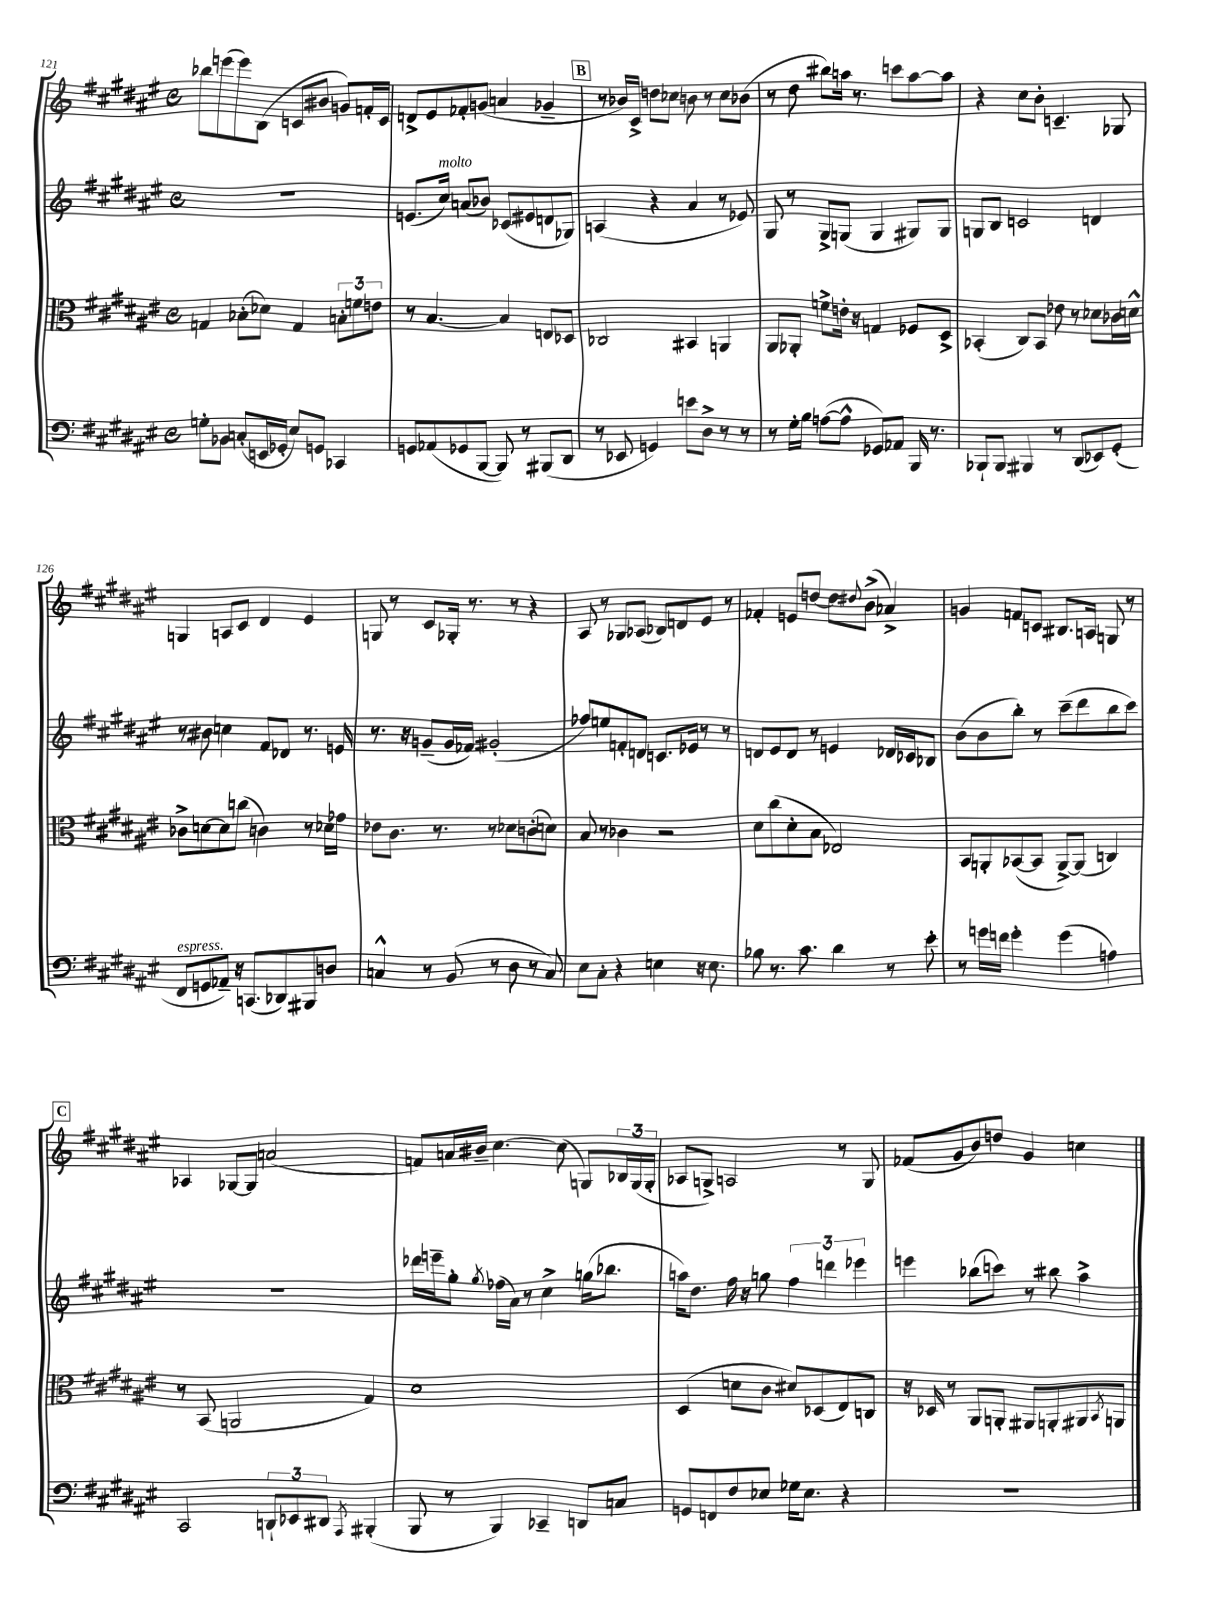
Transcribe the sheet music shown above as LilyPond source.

<<
\new StaffGroup <<
\new Staff = "s0" {
    \clef treble \key fis \major \defaultTimeSignature \time 4/4
    bes''8 e'''8( e'''8) b8( c'8 bis'8 g'8) f'16-. c'16 |
    d'8-> eis'8 fes'8-. g'8( a'4 ges'4-- |
    \mark \markup { \box "B" } r8 bes'16) cis'16-> d''8 ces''8 b'8 r8 ces''8 bes'8( |
    r8 dis''8 bis''8) a''16 r8. c'''8 a''8~ a''8 |
    r4 cis''8 b'8-. c'4.-- ges8 |
    g4 a8 cis'8 dis'4 eis'4 |
    g8 r8 cis'8 ges16-. r8. r8 r4 |
    ais8 r8 ges8 aes8( bes8) d'8 eis'8 r8 |
    fes'4-. e'8 d''8~ d''8 \appoggiatura { dis''8 } b'8->( aes'4->) |
    g'4 f'8 c'8 bis8. a16 g8 r8 |
    \mark \markup { \box "C" } aes4 ges8~ ges8 a'2( |
    f'8) a'16 bis'16-- cis''4.~ cis''8( g8) \tuplet 3/2 { bes16 g16( g16-. } |
    aes8 g8->) a2 r8 g8 |
    fes'8( gis'8 b'8) d''8 gis'4 c''4 \bar "|." |
}
\new Staff = "s1" {
    \clef treble \key fis \major \defaultTimeSignature \time 4/4
    R1 |
    e'8.( cis''16^\markup { \italic "molto" }) a'8( bes'8) ces'8( eis'8 d'8 ges8) |
    \mark \markup { \box "B" } a4( r4 ais'4 r8 ees'8) |
    gis8 r8 gis8-> g8( g4 gis8) gis8 |
    g8 b8 c'2 d'4 |
    r8 bis'8 c''4 fis'8 des'8 r8. e'16 |
    r8. r16 g'8--( g'16 fes'16) gis'2-.( |
    fes''8) e''8 f'8-. d'8 c'8. ees'16 r8 r8 |
    d'8 eis'8 d'8 r8 e'4 des'16 ces'16 bes8 |
    b'8( b'8 b''8-.) r8 cis'''8--( dis'''8 b''8 cis'''8) |
    \mark \markup { \box "C" } R1 |
    des'''16 e'''16-- gis''8-. \acciaccatura { gis''8 } fes''16( ais'16) r8 cis''4-> g''16( bes''8. |
    a''16) dis''8. fis''16 r16 g''8 \tuplet 3/2 { fis''4 d'''4 ees'''4 } |
    e'''4 bes''8( c'''8) r8 bis''8 ais''4-> \bar "|." |
}
\new Staff = "s2" {
    \clef alto \key fis \major \defaultTimeSignature \time 4/4
    g4 bes8-.( des'8) g4 \tuplet 3/2 { b8-. f'8 e'8 } |
    r8 b4.~ b4 e8 des8 |
    \mark \markup { \box "B" } ces2 bis,4 a,4 |
    ais,8 aes,8-. f'8-> e'16-. r16 g4 fes8 dis8-> |
    bes,4-.( cis8) bes,8 ees'8 r8 des'8 ces'16 d'16-^ |
    ces'8-> d'8~ d'8 c''8( c'4) r8 des'16 ges'16 |
    ees'8 cis'8. r8. r8 des'8 c'8-.( d'8) |
    b8 r8 ces'4 r2 |
    dis'8 cis''8( dis'8-. b8 ees2) |
    b,8 a,8-. bes,8~( bes,8 a,8~->) a,8( c4) |
    \mark \markup { \box "C" } r8 b,8( a,2 gis4) |
    dis'1 |
    dis4( d'8 cis'8 dis'8) des8( eis8) c8 |
    r16 des16 r8 ais,8 a,8-. ais,8 a,8-. ais,8 \acciaccatura { b,8 } a,8 \bar "|." |
}
\new Staff = "s3" {
    \clef bass \key fis \major \defaultTimeSignature \time 4/4
    g8-. bes,8 c8-.( e,16 ges,16-. eis8) g,8 ces,4 |
    g,8 aes,8( ges,8 b,,8~ b,,8) r8 bis,,8( dis,8 |
    \mark \markup { \box "B" } r8 ees,8 g,4) e'8 dis8-> r8 r8 |
    r8 gis16-. b16 a8~( a8-^ ges,8) aes,8 b,,16 r8. |
    bes,,8-! bes,,8 bis,,4 r8 dis,8( ees,8) gis,8-.( |
    fis,8^\markup { \italic "espress." } g,8 aes,8--) r16 c,8.( des,8) bis,,8 d8 |
    c4-^ r8 b,8( r8 dis8 r8 c8) |
    eis8 cis8-. r4 e4 r16 e8. |
    bes8 r8. cis'8. dis'4 r8 eis'8-. |
    r8 g'16 f'16 g'4-. g'4( a4) |
    \mark \markup { \box "C" } cis,2 \tuplet 3/2 { d,8-! ees,8 dis,8 } \acciaccatura { ais,,8 } bis,,4-.( |
    b,,8 r8 b,,4) ces,4-- d,8 c8 |
    g,8 f,8 fis8 ees8 ges16 ees8. r4 |
    R1 \bar "|." |
}
>>
>>
\layout { \context { \Score currentBarNumber = #121 } }
